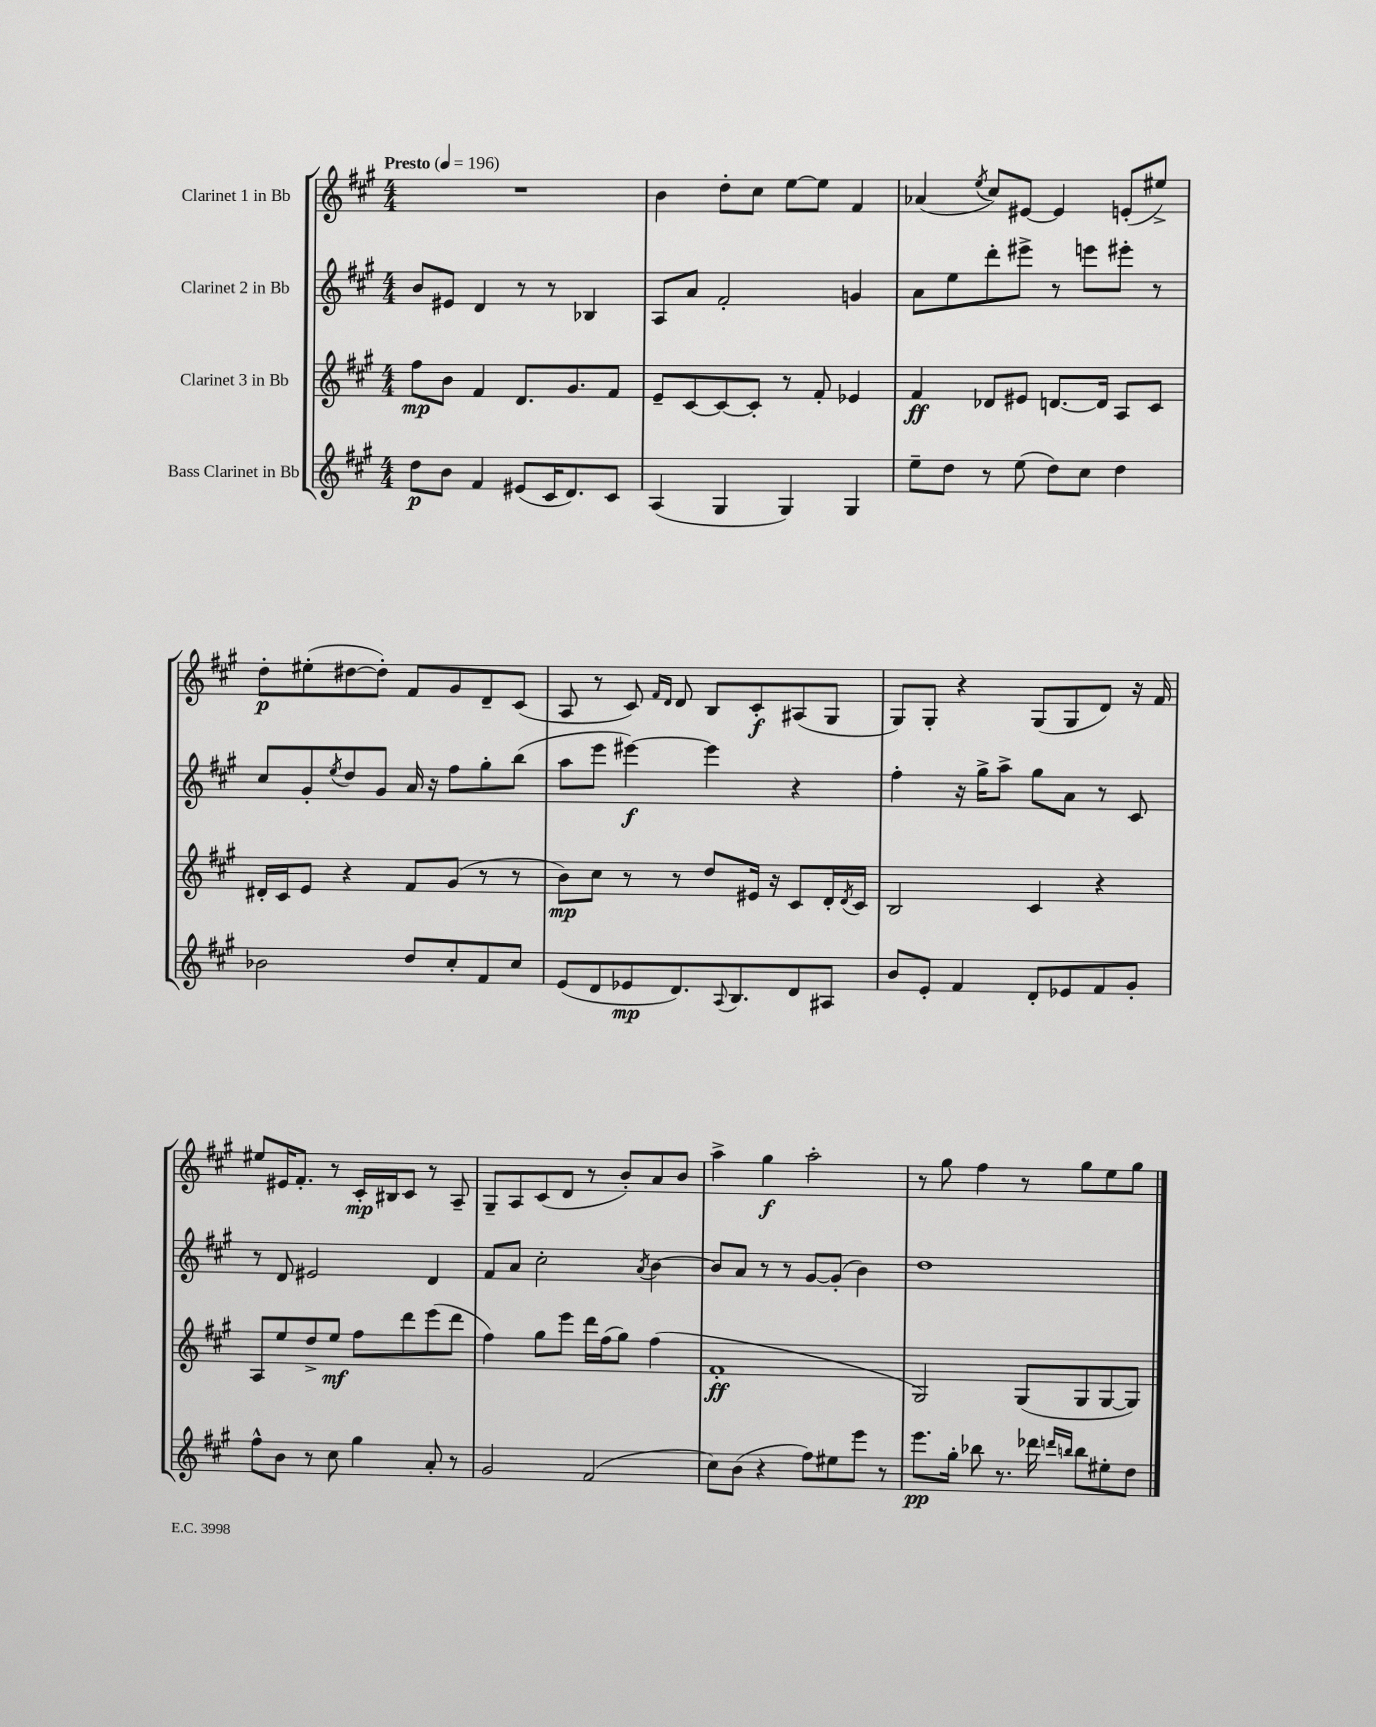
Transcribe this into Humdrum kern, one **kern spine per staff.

**kern	**kern	**kern	**kern
*staff4	*staff3	*staff2	*staff1
*clefG2	*clefG2	*clefG2	*clefG2
*k[f#c#g#]	*k[f#c#g#]	*k[f#c#g#]	*k[f#c#g#]
*M4/4	*M4/4	*M4/4	*M4/4
*MM196	*MM196	*MM196	*MM196
8dd	8ff#	8b	1r
8b	8b	8e#	.
4f#	4f#	4d	.
(8e#	8.d	8r	.
16c#	.	8r	.
8.d)	8.g#	.	.
.	.	4B-	.
8c#	8f#	.	.
=	=	=	=
(4A	8e~	8A	4b
.	[8c#	8a	.
4G#	8c#_	2f#'	8dd'
.	8c#']	.	8cc#
4G#)	8r	.	[8ee
.	8f#'	.	8ee]
4G#	4e-	4g	4f#
=	=	=	=
8ee~	4f#	8a	(4a-
8dd	.	8ee	.
.	.	.	8qee
8r	8d-	8ddd'	8cc#)
(8ee	8e#	8eee#^	[8e#
8dd)	[8.d	8r	4e#]
8cc#	.	8eee	.
.	16d]	.	.
4dd	8A	8eee#'	(8e'
.	8c#	8r	8ee#^)
=	=	=	=
2b-	16d#'	8cc#	8dd'
.	16c#	.	.
.	8e	8g#'	(8ee#'
.	.	8qee	.
.	4r	8dd	[8dd#
.	.	8g#	8dd#'])
8dd	8f#	16a	8f#
.	.	16r	.
8cc#'	(8g#	8ff#	8g#
8f#	8r	8gg#'	8d~
8cc#	8r	(8bb	(8c#
=	=	=	=
(8e	8b)	8aa	8A
8d	8cc#	8eee	8r
8e-	8r	[4eee#)	8c#)
.	.	.	16qqf#
.	.	.	16qqd
8.d)	8r	.	8d
.	8dd	4eee#]	8B
8qqA	.	.	.
8.B	.	.	.
.	16e#	.	8c#'
.	16r	.	.
8d	8c#	4r	(8A#
8A#	16d'	.	8G#
.	8qd	.	.
.	16c#	.	.
=	=	=	=
8b	2B	4ff#'	8G#)
8e'	.	.	8G#'
4f#	.	16r	4r
.	.	16gg#^	.
.	.	8aa^	.
8d'	4c#	8gg#	(8G#
8e-	.	8a	8G#
8f#	4r	8r	8d)
8g#'	.	8c#	16r
.	.	.	16f#
=	=	=	=
8ff#^^	8A	8r	8ee#
8b	8ee	8d	16e#
.	.	.	8.f#'
8r	8dd^	2e#	.
8cc#	8ee	.	8r
4gg#	8ff#	.	16c#'
.	.	.	16B#
.	8ddd	.	8c#
8a'	(8eee	4d	8r
8r	8ddd	.	8A~
=	=	=	=
2g#	4ff#)	8f#	8G#~
.	.	8a	8A
.	8gg#	2cc#'	(8c#
.	8eee	.	8d
(2f#	16ddd	.	8r
.	(16ff#	.	.
.	8gg#)	.	8b')
.	.	8qa	.
.	(4ff#	[4b	8a
.	.	.	8b
=	=	=	=
8cc#)	1f#'	8b]	4aa^
(8b	.	8a	.
4r	.	8r	4gg#
.	.	8r	.
8ff#)	.	[8g#	2aa'
8ee#	.	(8g#']	.
8eee	.	4b)	.
8r	.	.	.
=	=	=	=
8.eee	2G#)	1dd	8r
.	.	.	8gg#
16gg#'	.	.	.
8bb-	.	.	4ff#
8.r	.	.	.
.	(8G#	.	8r
16ddd-	.	.	.
16qqddd	.	.	.
16qqbb	.	.	.
8bb	8G#	.	8gg#
8ee#'	[8G#	.	8ee
8dd	8G#])	.	8gg#
==	==	==	==
*-	*-	*-	*-
